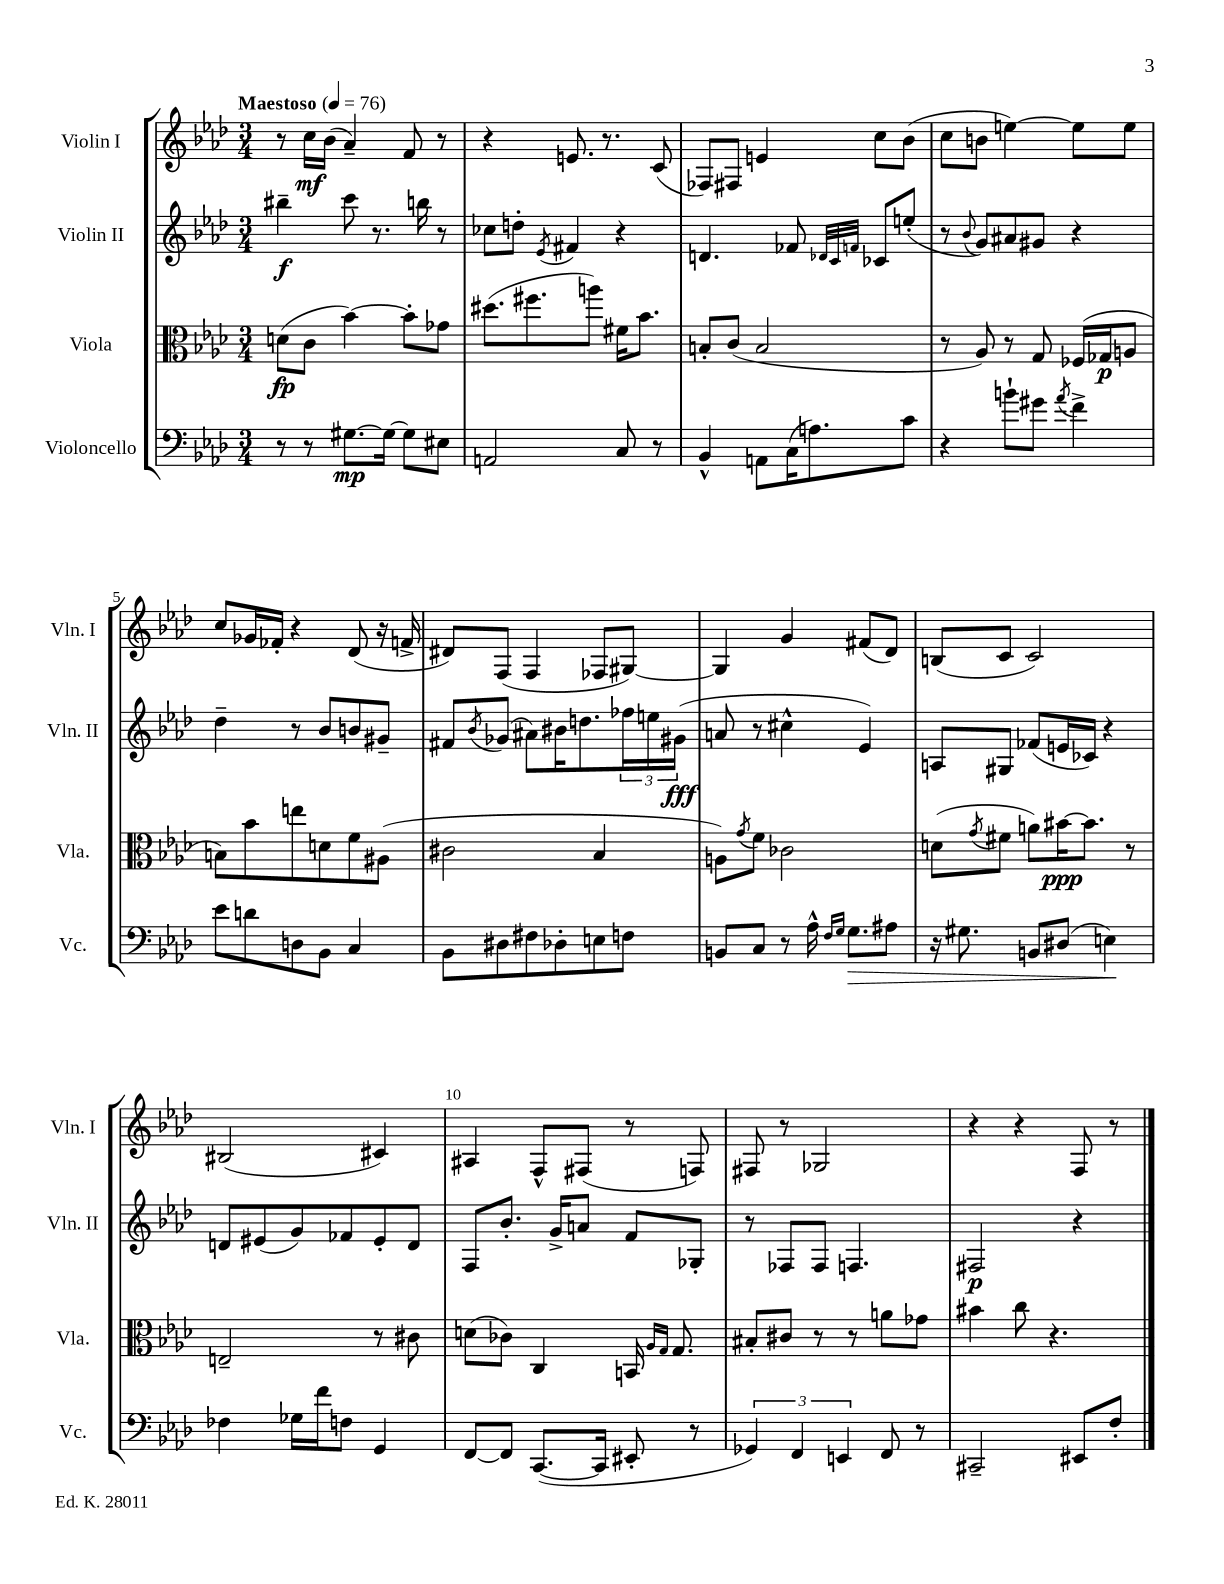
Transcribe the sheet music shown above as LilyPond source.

<<
\new StaffGroup <<
\new Staff = "s0" \with { instrumentName = "Violin I" shortInstrumentName = "Vln. I" } {
    \clef treble \key aes \major \numericTimeSignature \time 3/4 \tempo "Maestoso" 4 = 76
    r8 c''16\mf bes'16( aes'4--) f'8 r8 |
    r4 e'8. r8. c'8( |
    fes8) fis8 e'4 c''8 bes'8( |
    c''8 b'8 e''4~) e''8 e''8 |
    c''8 ges'16 fes'16-. r4 des'8( r16 f'16-> |
    dis'8) f8( f4 fes8 gis8~) |
    gis4 g'4 fis'8( des'8) |
    b8( c'8 c'2) |
    bis2( cis'4) |
    ais4 f8-^ fis8( r8 f8) |
    fis8 r8 ges2 |
    r4 r4 f8 r8 \bar "|." |
}
\new Staff = "s1" \with { instrumentName = "Violin II" shortInstrumentName = "Vln. II" } {
    \clef treble \key aes \major \numericTimeSignature \time 3/4
    bis''4--\f c'''8 r8. b''16 r8 |
    ces''8 d''8-. \acciaccatura { ees'8 } fis'4 r4 |
    d'4. fes'8 \grace { des'32 c'32 f'32 } ces'8 e''8-.( |
    r8 \appoggiatura { bes'8 } g'8) ais'8 gis'8 r4 |
    des''4-- r8 bes'8 b'8 gis'8-- |
    fis'8 \acciaccatura { bes'8 } ges'8( ais'8) bis'16 d''8. \tuplet 3/2 { fes''16 e''16 gis'16\fff( } |
    a'8 r8 cis''4-^ ees'4) |
    a8 gis8 fes'8( e'16 ces'16) r4 |
    d'8 eis'8( g'8) fes'8 eis'8-. d'8 |
    f8 bes'8.-. g'16-> a'8 f'8 ges8-. |
    r8 fes8 fes8 f4. |
    fis2\p r4 \bar "|." |
}
\new Staff = "s2" \with { instrumentName = "Viola" shortInstrumentName = "Vla." } {
    \clef alto \key aes \major \numericTimeSignature \time 3/4
    d'8\fp( c'8 bes'4~) bes'8-. ges'8 |
    dis''8.( fis''8. a''8) fis'16 bes'8. |
    b8-. c'8( b2 |
    r8 aes8) r8 g8 fes16( ges16\p a8 |
    b8) bes'8 e''8 d'8 f'8 ais8( |
    cis'2 bes4 |
    a8) \acciaccatura { g'8 } f'8 ces'2 |
    d'8( \acciaccatura { g'8 } fis'8 a'8) bis'16~\ppp bis'8. r8 |
    e2-- r8 cis'8 |
    d'8( ces'8) c4 b,16 \grace { aes16 g16 } g8. |
    bis8-. cis'8 r8 r8 a'8 ges'8 |
    bis'4 c''8 r4. \bar "|." |
}
\new Staff = "s3" \with { instrumentName = "Violoncello" shortInstrumentName = "Vc." } {
    \clef bass \key aes \major \numericTimeSignature \time 3/4
    r8 r8 gis8.~\mp gis16~ gis8 eis8 |
    a,2 c8 r8 |
    bes,4-^ a,8 c16( a8.) c'8 |
    r4 b'8-! gis'8 \acciaccatura { aes'8 } f'4-> |
    ees'8 d'8 d8 bes,8 c4 |
    bes,8 dis8 fis8 des8-. e8 f8 |
    b,8 c8 r8 aes16-^ \grace { f16 g16 } g8.\> ais8 |
    r16 gis8. b,8 dis8( e4\!) |
    fes4 ges16 f'16 f8 g,4 |
    f,8~ f,8 c,8.~( c,16 eis,8-. r8 |
    \tuplet 3/2 { ges,4) f,4 e,4 } f,8 r8 |
    cis,2-- eis,8 f8-. \bar "|." |
}
>>
>>
\layout { \context { \Score \override BarNumber.break-visibility = ##(#f #t #t) barNumberVisibility = #(every-nth-bar-number-visible 5) } }
